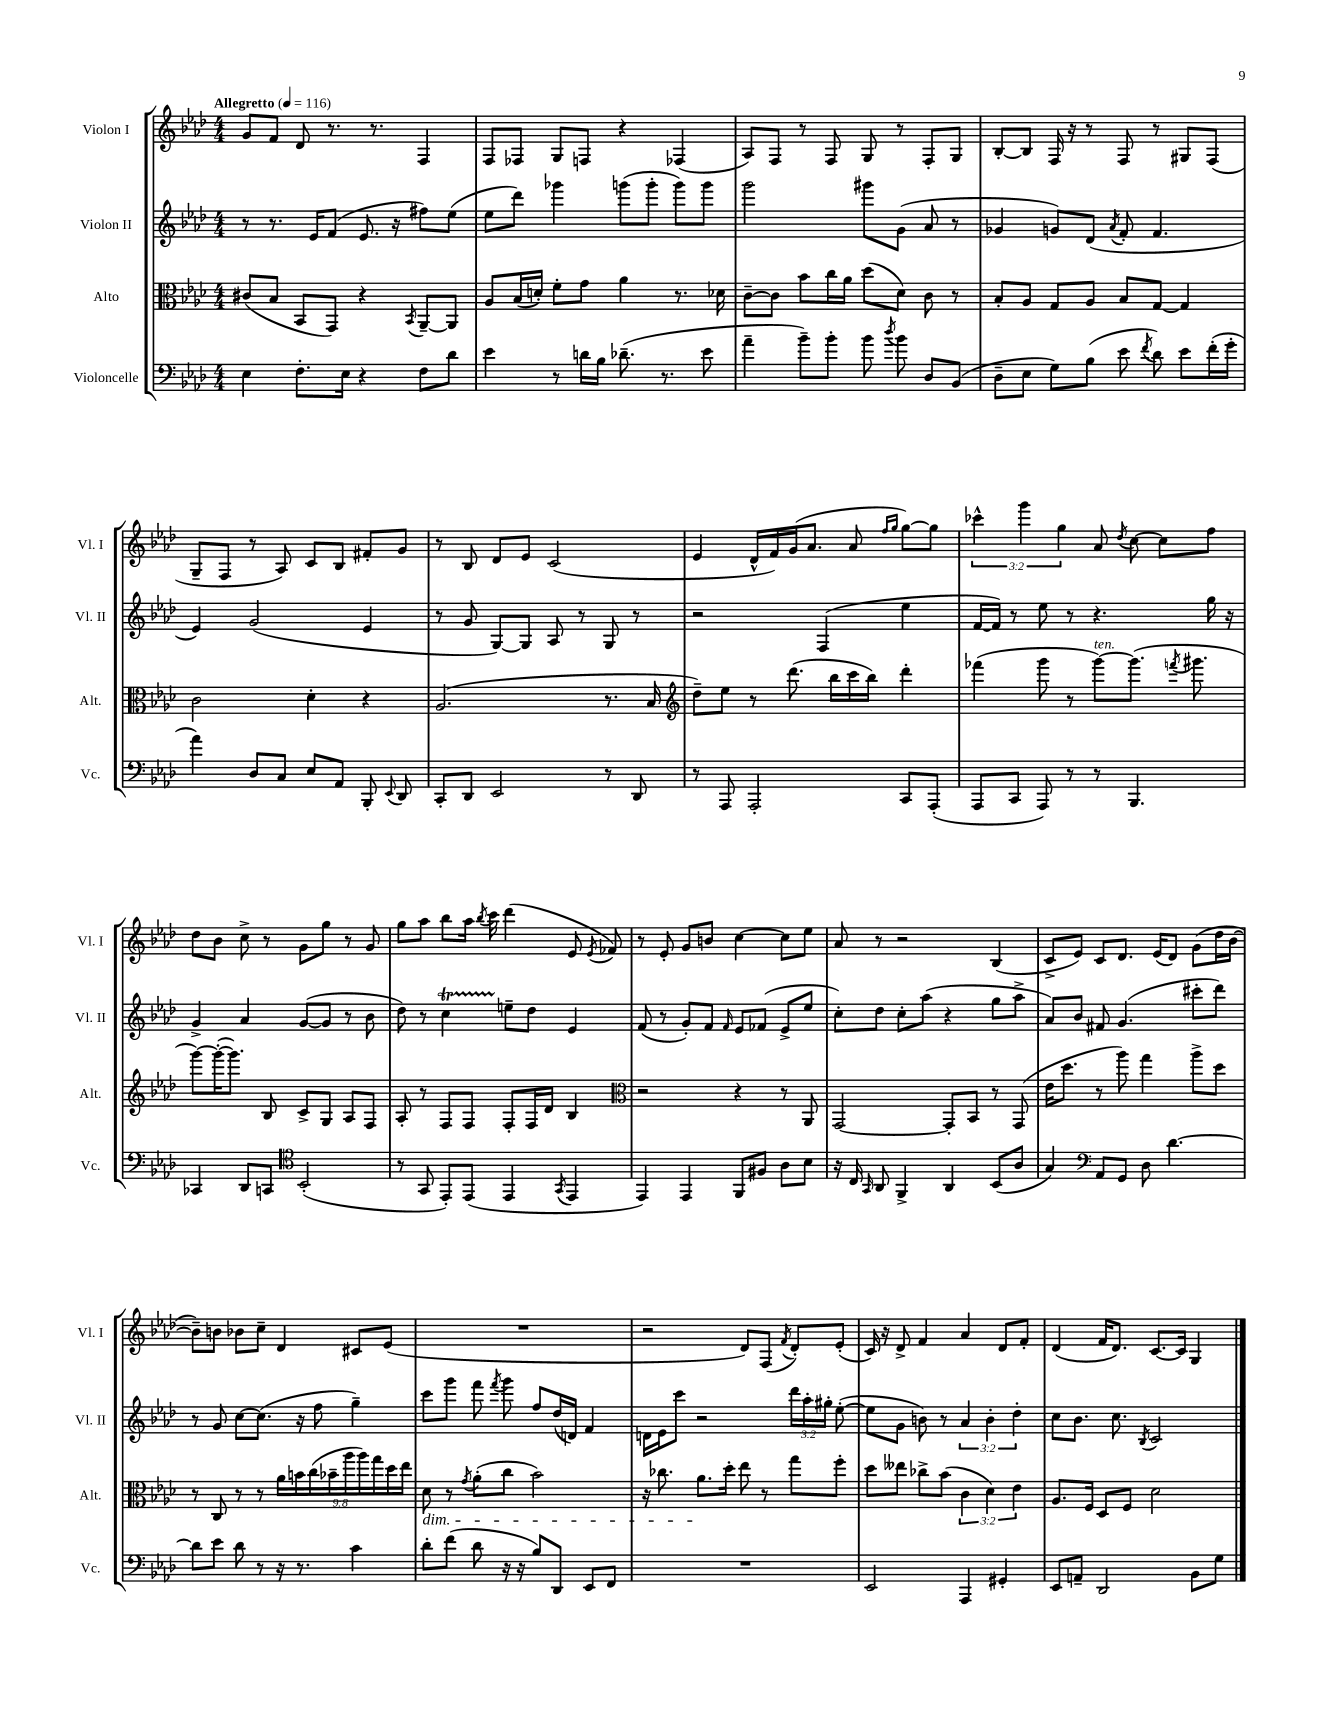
<<
\new StaffGroup <<
\new Staff = "s0" \with { instrumentName = "Violon I" shortInstrumentName = "Vl. I" } {
    \clef treble \key aes \major \numericTimeSignature \time 4/4 \override Staff.TupletNumber.text = #tuplet-number::calc-fraction-text \tempo "Allegretto" 4 = 116
    \autoBeamOff g'8[ f'8] des'8 r8. r8. f4 |
    f8[ fes8] g8[ f8] r4 fes4( |
    aes8[) f8] r8 f8 g8 r8 f8[-. g8] |
    bes8[~-. bes8] f16 r16 r8 f8 r8 gis8[ f8]( |
    g8[-- f8] r8 aes8) c'8[ bes8] fis'8[-. g'8] |
    r8 bes8 des'8[ ees'8] c'2( |
    ees'4 des'16[-^ f'16) g'16( aes'8.] aes'8 \grace { f''16[ g''16] } g''8[~) g''8] |
    \tuplet 3/2 { ces'''4-^ g'''4 g''4 } aes'8 \acciaccatura { des''8 } c''8~ c''8[ f''8] |
    des''8[ bes'8] c''8-> r8 g'8[ g''8] r8 g'8 |
    g''8[ aes''8] bes''8[ aes''16] \acciaccatura { bes''8 } c'''16 des'''4( ees'8 \acciaccatura { ees'8 } fes'8) |
    r8 ees'8-. g'8[ b'8] c''4~ c''8[ ees''8] |
    aes'8 r8 r2 bes4( |
    c'8[-> ees'8]) c'8[ des'8.] ees'16[( des'8]) g'8[( des''16 bes'16]~ |
    bes'8[--) b'8] bes'8[ c''8]-- des'4 cis'8[ ees'8]( |
    R1 |
    r2 des'8[) f8]( \acciaccatura { f'8 } des'8[-.) ees'8]-.( |
    c'16) r16 des'8-> f'4 aes'4 des'8[ f'8]-. |
    des'4( f'16[ des'8.]) c'8.[~ c'16] g4 \bar "|." |
}
\new Staff = "s1" \with { instrumentName = "Violon II" shortInstrumentName = "Vl. II" } {
    \clef treble \key aes \major \numericTimeSignature \time 4/4 \override Staff.TupletNumber.text = #tuplet-number::calc-fraction-text
    \autoBeamOff r8 r8. ees'16[ f'8]( ees'8. r16 fis''8[) ees''8]( |
    ees''8[ des'''8]) ges'''4 g'''8[( g'''8]-. g'''8[) g'''8] |
    g'''2 gis'''8[ g'8]( aes'8 r8 |
    ges'4 g'8[) des'8]( \acciaccatura { aes'8 } f'8-. f'4. |
    ees'4) g'2( ees'4 |
    r8 g'8 g8[~) g8] aes8 r8 g8 r8 |
    r2 f4( ees''4 |
    f'16[~ f'16]) r8 ees''8 r8 r4. g''16 r16 |
    g'4-> aes'4 g'8[~( g'8] r8 bes'8 |
    des''8) r8 c''4\startTrillSpan e''8[--\stopTrillSpan des''8] ees'4 |
    f'8( r8 g'8[-.) f'8] \grace { f'16 } ees'8[ fes'8]( ees'8[-> ees''8] |
    c''8[-.) des''8] c''8[-. aes''8]( r4 g''8[ aes''8]-> |
    aes'8[) bes'8] fis'8 g'4.( cis'''8[-. des'''8]) |
    r8 g'8 c''8[~ c''8.]( r16 f''8 g''4--) |
    c'''8[ g'''8] f'''8 \acciaccatura { f'''8 } g'''8 f''8[ des''16( d'16]) f'4 |
    d'16[ ees'16 c'''8] r2 \tuplet 3/2 { des'''16[ aes''16-. gis''16]-. } ees''8~-.( |
    ees''8[ g'8] b'8) r8 \tuplet 3/2 { aes'4 b'4-. des''4-. } |
    c''8[ bes'8.] c''8. \acciaccatura { bes8 } c'2 \bar "|." |
}
\new Staff = "s2" \with { instrumentName = "Alto" shortInstrumentName = "Alt." } {
    \clef alto \key aes \major \numericTimeSignature \time 4/4 \override Staff.TupletNumber.text = #tuplet-number::calc-fraction-text
    \autoBeamOff cis'8[( bes8] bes,8[ g,8]) r4 \acciaccatura { bes,8 } aes,8[~-- aes,8] |
    aes8[ bes16( d'16]-.) f'8[-. g'8] aes'4 r8. des'16 |
    c'8[~-- c'8] bes'8[ c''16 aes'16] des''8[( des'8]) c'8 r8 |
    bes8[-. aes8] g8[ aes8] bes8[ g8]~ g4 |
    c'2 des'4-. r4 |
    aes2.( r8. bes16 |
    \clef treble des''8[--) ees''8] r8 des'''8.( bes''16[ c'''16 bes''16]) des'''4-. |
    fes'''4( g'''8 r8 g'''8[~^\markup { \italic "ten." }) g'''8.]( \acciaccatura { f'''8 } gis'''8. |
    g'''8[~) g'''16~-.( g'''8.]) bes8 c'8[-> g8] aes8[ f8] |
    aes8-. r8 f8[ f8] f8[-. f16 des'16] bes4 |
    \clef alto r2 r4 r8 aes,8 |
    g,2~ g,8[-. bes,8] r8 g,8( |
    ees'16[ des''8.] r8 aes''8) g''4 aes''8[-> des''8] |
    r8 c8 r8 r8 \tuplet 9/8 { aes'16[ b'16 c''16( bes'16-- aes''16 aes''16) g''16 des''16 ees''16] } |
    des'8\dim r8 \acciaccatura { g'8 } aes'8[-.( c''8] bes'2) |
    r16 ces''8. aes'8.[\! des''16]-. ees''8 r8 g''8[ f''8]-. |
    des''8[ eeses''8] ces''8[-> bes'8]( \tuplet 3/2 { c'4 des'4) ees'4 } |
    aes8.[ f16] des8[ f8] des'2 \bar "|." |
}
\new Staff = "s3" \with { instrumentName = "Violoncelle" shortInstrumentName = "Vc." } {
    \clef bass \key aes \major \numericTimeSignature \time 4/4
    \autoBeamOff ees4 f8.[-. ees16] r4 f8[ des'8] |
    ees'4 r8 d'16[ bes16] des'8.--( r8. ees'8 |
    aes'4-- bes'8[--) bes'8]-. bes'8 \acciaccatura { des''8 } bes'8 des8[ bes,8]( |
    des8[-- ees8] g8[) bes8]( ees'8 \acciaccatura { f'8 } des'8) ees'8[ f'16-.( g'16]-. |
    aes'4) des8[ c8] ees8[ aes,8] bes,,8-. \appoggiatura { ees,8 } des,8 |
    c,8[-. des,8] ees,2 r8 des,8 |
    r8 aes,,8 aes,,2-. c,8[ aes,,8]-.( |
    aes,,8[ c,8] aes,,8) r8 r8 bes,,4. |
    ces,4 des,8[ c,8] \clef tenor bes,2-.( |
    r8 g,8 ees,8[-.) ees,8]( ees,4 \acciaccatura { g,8 } ees,4 |
    ees,4) ees,4 f,8[ fis8] aes8[ bes8] |
    r16 c16 \grace { g,16 } aes,8 f,4-> aes,4 bes,8[( aes8] |
    g4) \clef bass aes,8[ g,8] des8 des'4.~ |
    des'8[ ees'8] des'8 r8 r16 r8. c'4 |
    des'8[-. f'8]( des'8 r16 r16 bes8[) des,8] ees,8[ f,8] |
    R1 |
    ees,2 aes,,4 gis,4-. |
    ees,8[ a,8]-- des,2 bes,8[ g8] \bar "|." |
}
>>
>>
\layout { \context { \Score \remove "Bar_number_engraver" } }
